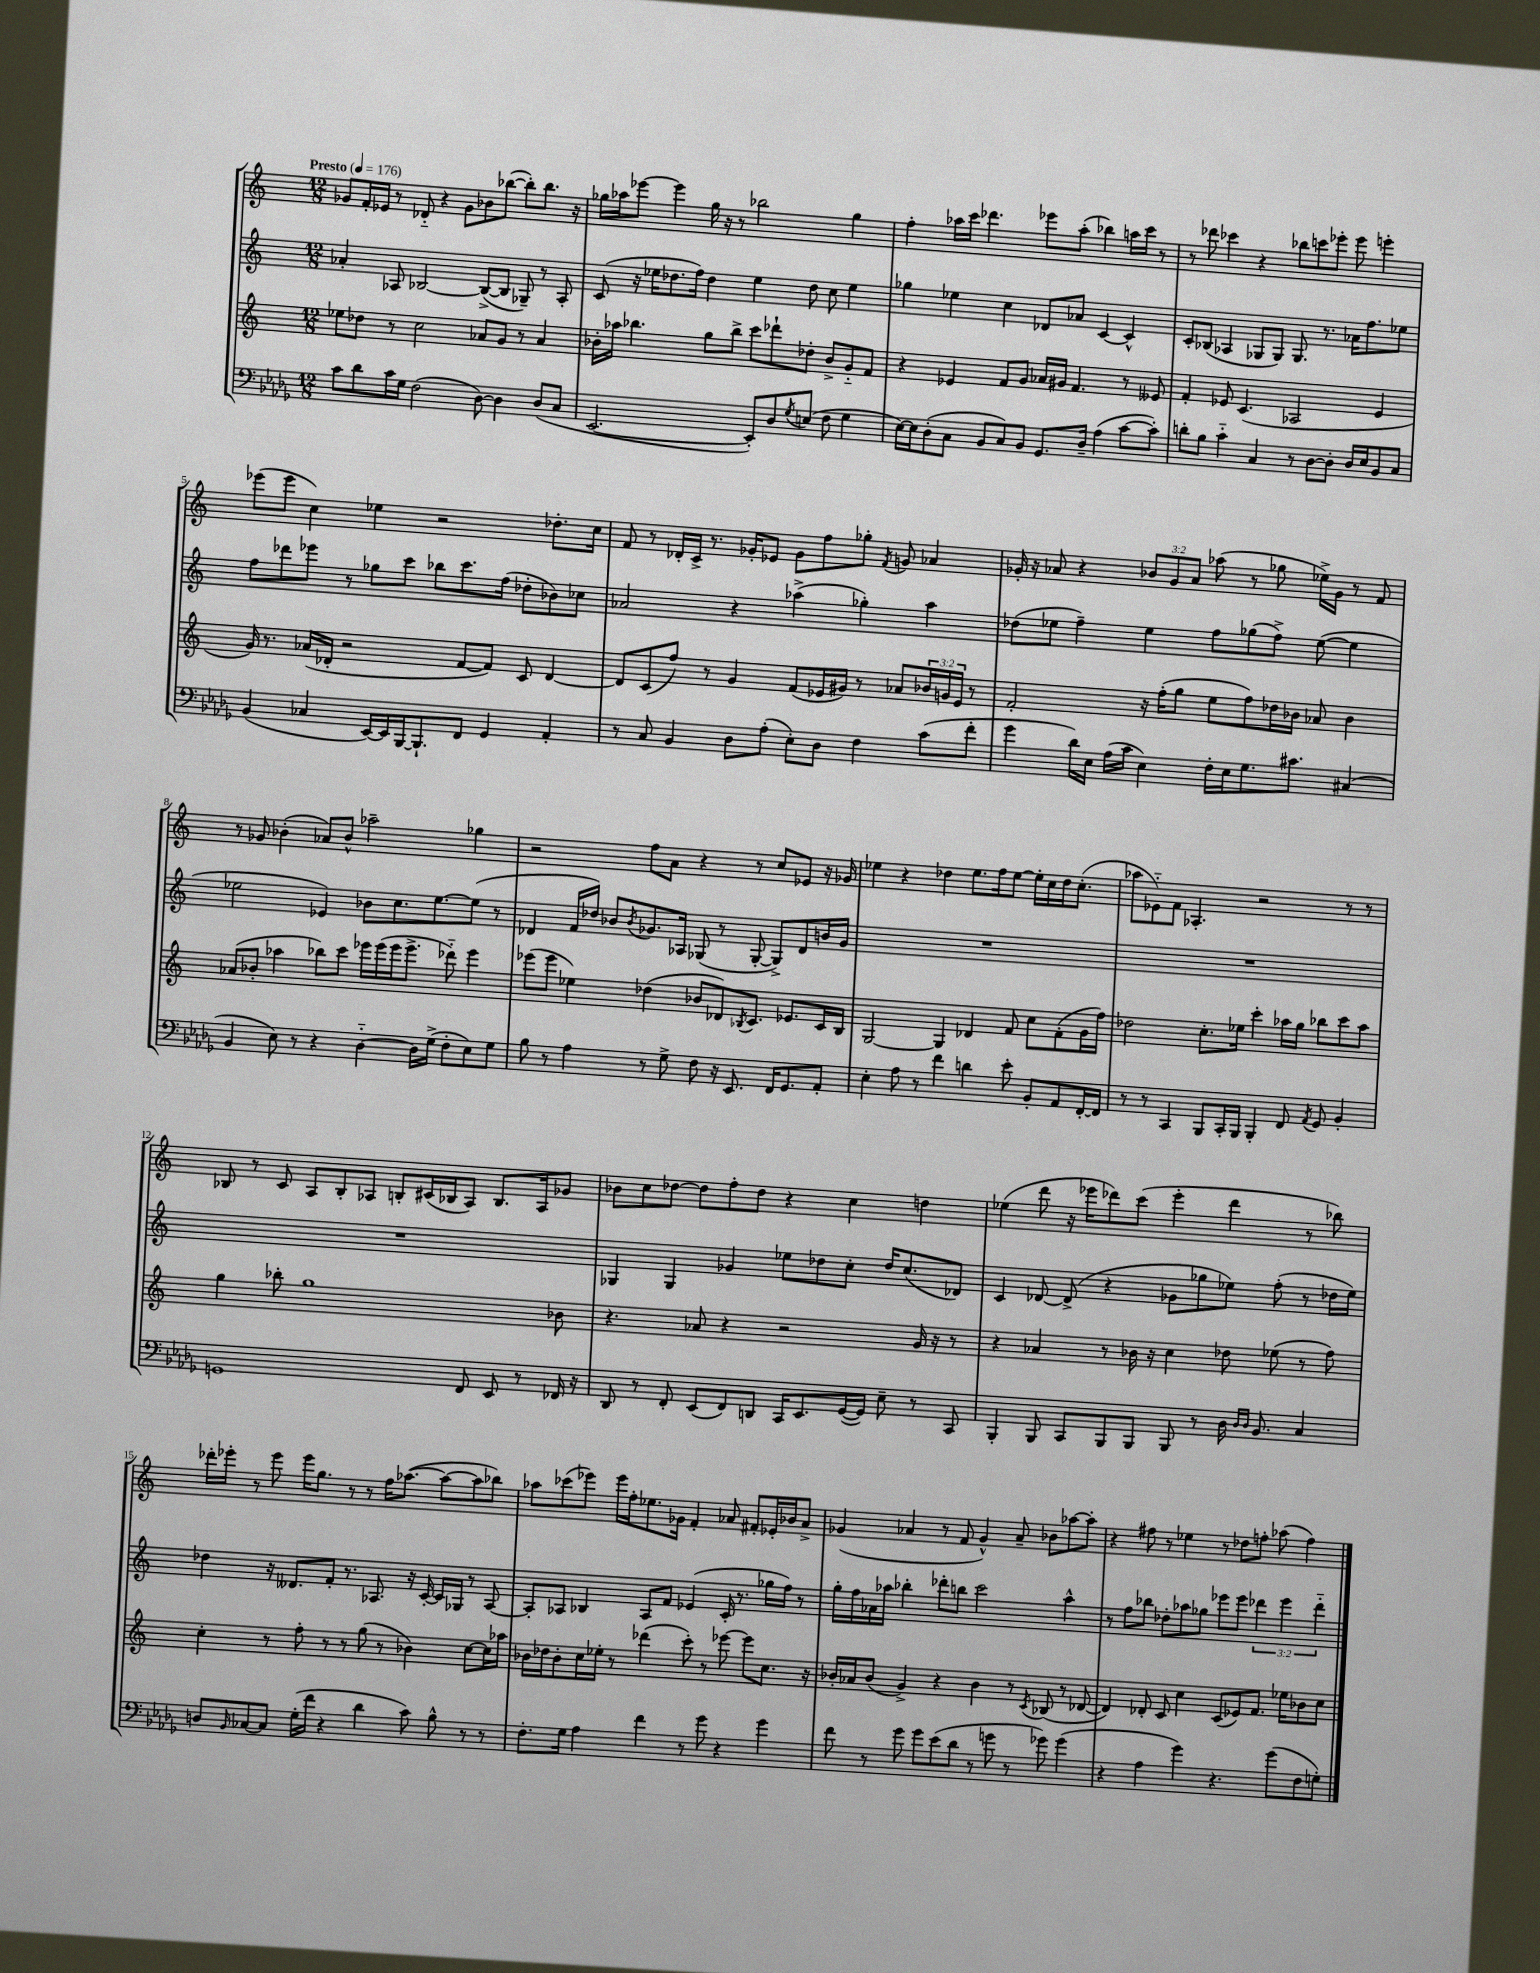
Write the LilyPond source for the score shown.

<<
\new StaffGroup <<
\new Staff = "s0" {
    \clef treble \key c \major \numericTimeSignature \time 12/8 \override Staff.TupletNumber.text = #tuplet-number::calc-fraction-text \tempo "Presto" 4 = 176
    ges'8 f'16-. ees'16 r8 des'8-_ r4 ges'8 bes'8 bes''8~( bes''8-.) bes''8. r16 |
    ges''16 aes''16 ees'''8~ ees'''4 ges''16 r16 r8 bes''2 ges''4 |
    f''4-. aes''16 c'''16 des'''4. ees'''8 aes''8-.( bes''4) a''16 c'''16 r8 |
    r8 des'''8 ces'''4 r4 bes''8 c'''8 ees'''8-. ees'''8 e'''4-. |
    ees'''8( ees'''8 c''4) ees''4 r2 des''8.-. c''16 |
    f'8 r8 des'16-. c'16-> r8. ges'16-. ees'8 ges'8 f''8 ges''8-. \acciaccatura { f'8 } g'8 aes'4 |
    ges'16-. r16 aes'8 r4 \tuplet 3/2 { bes'8 ges'8 aes'8 } aes''8( r8 ges''8 ees''16->) ges'16 r8 f'8 |
    r8 ges'8 bes'4-.( aes'8) bes'8-^ aes''2-- ges''4 |
    r2 f''8 a'8 r4 r8 c''8 ees'8 r16 ges'16 |
    ees''4 r4 des''4 ees''8. f''16 ees''8~ ees''16-. c''16 des''16 c''8.-.( |
    aes''8 ees'8-_) f'8 aes4.-. r2 r8 r8 |
    bes8 r8 c'8 a8 bes8-. aes8 b8-. cis'16( bes16 aes8) bes8. aes16 ges'8 |
    bes'8 c''8 des''8~ des''8 f''8-. des''8 r4 c''4 d''4 |
    ees''4( d'''8 r16 ees'''16 des'''8) c'''8( ees'''4-. des'''4 r8 bes''8) |
    des'''16-. ees'''16-. r8 ees'''8 ees'''16 g''8. r8 r8 f''16 aes''8.~( aes''8~ aes''8 bes''8) |
    aes''8 ces'''8( ees'''8) ees'''16 f''16-. ees''8. ges'16 f'4-. aes'8 fis'8-. ees'16-. bes'16 aes'8-> |
    ges'4( aes'4 r8 f'8 ges'4-^) aes'8-- bes'8 aes''8~ aes''8-. |
    r4 fis''8 r8 ees''4 r8 des''8 f''8-. aes''8( f''4) \bar "|." |
}
\new Staff = "s1" {
    \clef treble \key c \major \numericTimeSignature \time 12/8 \override Staff.TupletNumber.text = #tuplet-number::calc-fraction-text
    aes'4-. aes8 bes2~ bes8~->( bes8 ges8--) r8 aes8-. |
    c'8( r16 ees''16 des''8. f''16) des''4 ees''4 des''8 c''8 ees''4 |
    ges''4 ees''4 c''4 des'8 aes'8 c'4~ c'4-^ |
    c'8-. bes8( aes4 ges8 ges8) ges8. r8. aes'16 f''8. ees''8 |
    f''8 des'''8 ees'''8 r8 ges''8 c'''8 bes''8 c'''8. f''16( des''8-. bes'8) ces''8 |
    aes'2 r4 aes''4->( ges''4-.) aes''4 |
    des''8( ees''8 f''4--) ees''4 f''8 ges''8( f''8->) ees''8~( ees''4 |
    ees''2 ees'4) bes'8 c''8. ees''8.~ ees''8( r8 |
    des'4 f'16 des''16) bes'8 \acciaccatura { bes'8 } ges'8. aes16 ges8( r8 ges8~-. ges8->) des'8 b'16 ges'16 |
    R1. |
    R1. |
    R1. |
    ges4 ges4 ges'4 ees''8 des''8 c''8-. des''16 c''8.( des'8) |
    c'4 des'8~ des'8->( r4 ges'8 ges''8 ees''8) f''8-.( r8 des''16 ees''16) |
    des''4 r16 deses'8. f'8-. r8. aes8. r16 c'16~-. c'16 ges16 r8 aes8~ |
    aes8-. aes8 bes4 aes8 f'8 ees'4( c'16-. r8. ges''16 f''16) r8 |
    g''16-. f''16 aes'16 aes''16 bes''4-. des'''8-. b''8 c'''2 aes''4-^ |
    r8 f''8 bes''8 des''8-. aes''8 ges''8 ees'''8 ees'''8 \tuplet 3/2 { des'''4 ees'''4 des'''4-_ } \bar "|." |
}
\new Staff = "s2" {
    \clef treble \key c \major \numericTimeSignature \time 12/8 \override Staff.TupletNumber.text = #tuplet-number::calc-fraction-text
    ees''8 des''8 r8 c''2 aes'8 g'8 r8 aes'4 |
    bes'16-. aes''16 bes''4. g''8 bes''8-> c'''8 des'''8-! des''8-. bes'8-> g'8-_ f'8 |
    r4 ees'4 f'8 g'8 aes'16 gis'16 f'4. r8 eeses'8 |
    f'4-. ees'8 c'4.( aes2 ees'4 |
    g'16) r8. aes'16( des'16-. r2 f'8~ f'8) c'8 des'4~ |
    des'8 c'8( f''8) r8 g'4 f'8( ees'16 gis'16) r8 aes'8 \tuplet 3/2 { bes'16 g'16 ees'16 } r8 |
    f'2-. r16 f''16-.( g''8 e''8 f''8) des''16 bes'16 aes'8 bes'4 |
    aes'8( bes'8-. aes''4 bes''8) c'''8 ees'''16 ees'''16( ees'''16 ees'''8.-> des'''8-_) ees'''4 |
    ees'''8( ees'''8 ees''4) des''4( bes'8 des'8) \acciaccatura { bes8 } c'8. ees'8. c'16 bes16 |
    g2~ g4 des'4 f'8 c''8 f'8-.( g'16 f''16) |
    des''2 c''8.-. ees''16 c'''4-. aes''16 g''16 bes''8 c'''8 aes''8 |
    g''4 bes''8-. g''1 bes'8 |
    r4. aes'8 r4 r2 g'16 r16 r8 |
    r4 aes'4 r8 bes'16 r16 c''4 des''8 ees''8( r8 f''8) |
    c''4-. r8 f''8-. r8 r8 g''8( r8 bes'4) c''8~ c''16 aes''16 |
    bes'16 des''16 bes'8-. c''16 ees''16-. r8 des'''4( c'''8-.) r8 ees'''8~ ees'''8 c''8. r16 |
    bes'16-. aes'16 bes'8( g'4->) r4 bes'4 r8 \acciaccatura { c'8 } bes8( r8 des'8~ |
    des'4) des'8-. c'8 c''4 c'8( ees'8) f'8. ees''16 bes'8 c''8 \bar "|." |
}
\new Staff = "s3" {
    \clef bass \key des \major \numericTimeSignature \time 12/8
    c'8 des'8 c'16 ges16 f2( des8~) des4 des8( c8 |
    ees,2.~ ees,8-.) des8 \acciaccatura { ges8 } e8( f8 ges4 |
    ees16~) ees16 des8-.( c8 bes,8 c8) bes,8 ges,8. des16-- aes4( c'8~ c'8-.) |
    d'8-. bes8 c'4-_ c4 r8 des8~ des8-. des16 ees16 bes,8 c8 |
    bes,4( ces4 ees,16~) ees,16 bes,,16~ bes,,8.-! f,8 ges,4 aes,4-. |
    r8 c8 bes,4 des8 aes8-.( ees8-.) des8 f4 c'8( f'8-. |
    ges'4 des'16) ees16 aes16( c'16 ees4) f16-. ees16 ges8. cis'8. cis4( |
    bes,4 ees8) r8 r4 des4~-_ des16 ges16->( f8-. ees8) ges8 |
    bes8 r8 aes4 r8 ges8-> f8 r16 ees,8. f,16 ges,8. aes,8-. |
    ees4-. aes8 r8 f'4 d'4 ees'8-. bes,8-. aes,8 f,16~-. f,16 |
    r8 r8 c,4 bes,,8 c,16-. bes,,16 bes,,4-. f,8 \acciaccatura { aes,8 } ges,8 bes,4-. |
    g,1 f,8 ees,8 r8 fes,16 r16 |
    des,8 r8 f,8-. ees,8( f,8) d,8 c,16 ees,8. ges,16~( ges,16) ees8-- r8 c,8 |
    bes,,4-. bes,,8 c,8 bes,,8 bes,,8 bes,,8 r8 des16 \grace { des16 des16 } bes,8. c4 |
    d8 \grace { bes,16 } ces8~ ces8 ges16-.( f'16 r4 des'4 c'8) bes8-^ r8 r8 |
    f8.-. ges16 aes4 f'4 r8 ges'8 r4 ges'4 |
    f'8 r8 ges'8 ges'8 ees'8( des'8 r8 g'8 r8 ges'8) ges'4( |
    r4 aes4 ges'4) r4. ges'8( f8 g8-.) \bar "|." |
}
>>
>>
